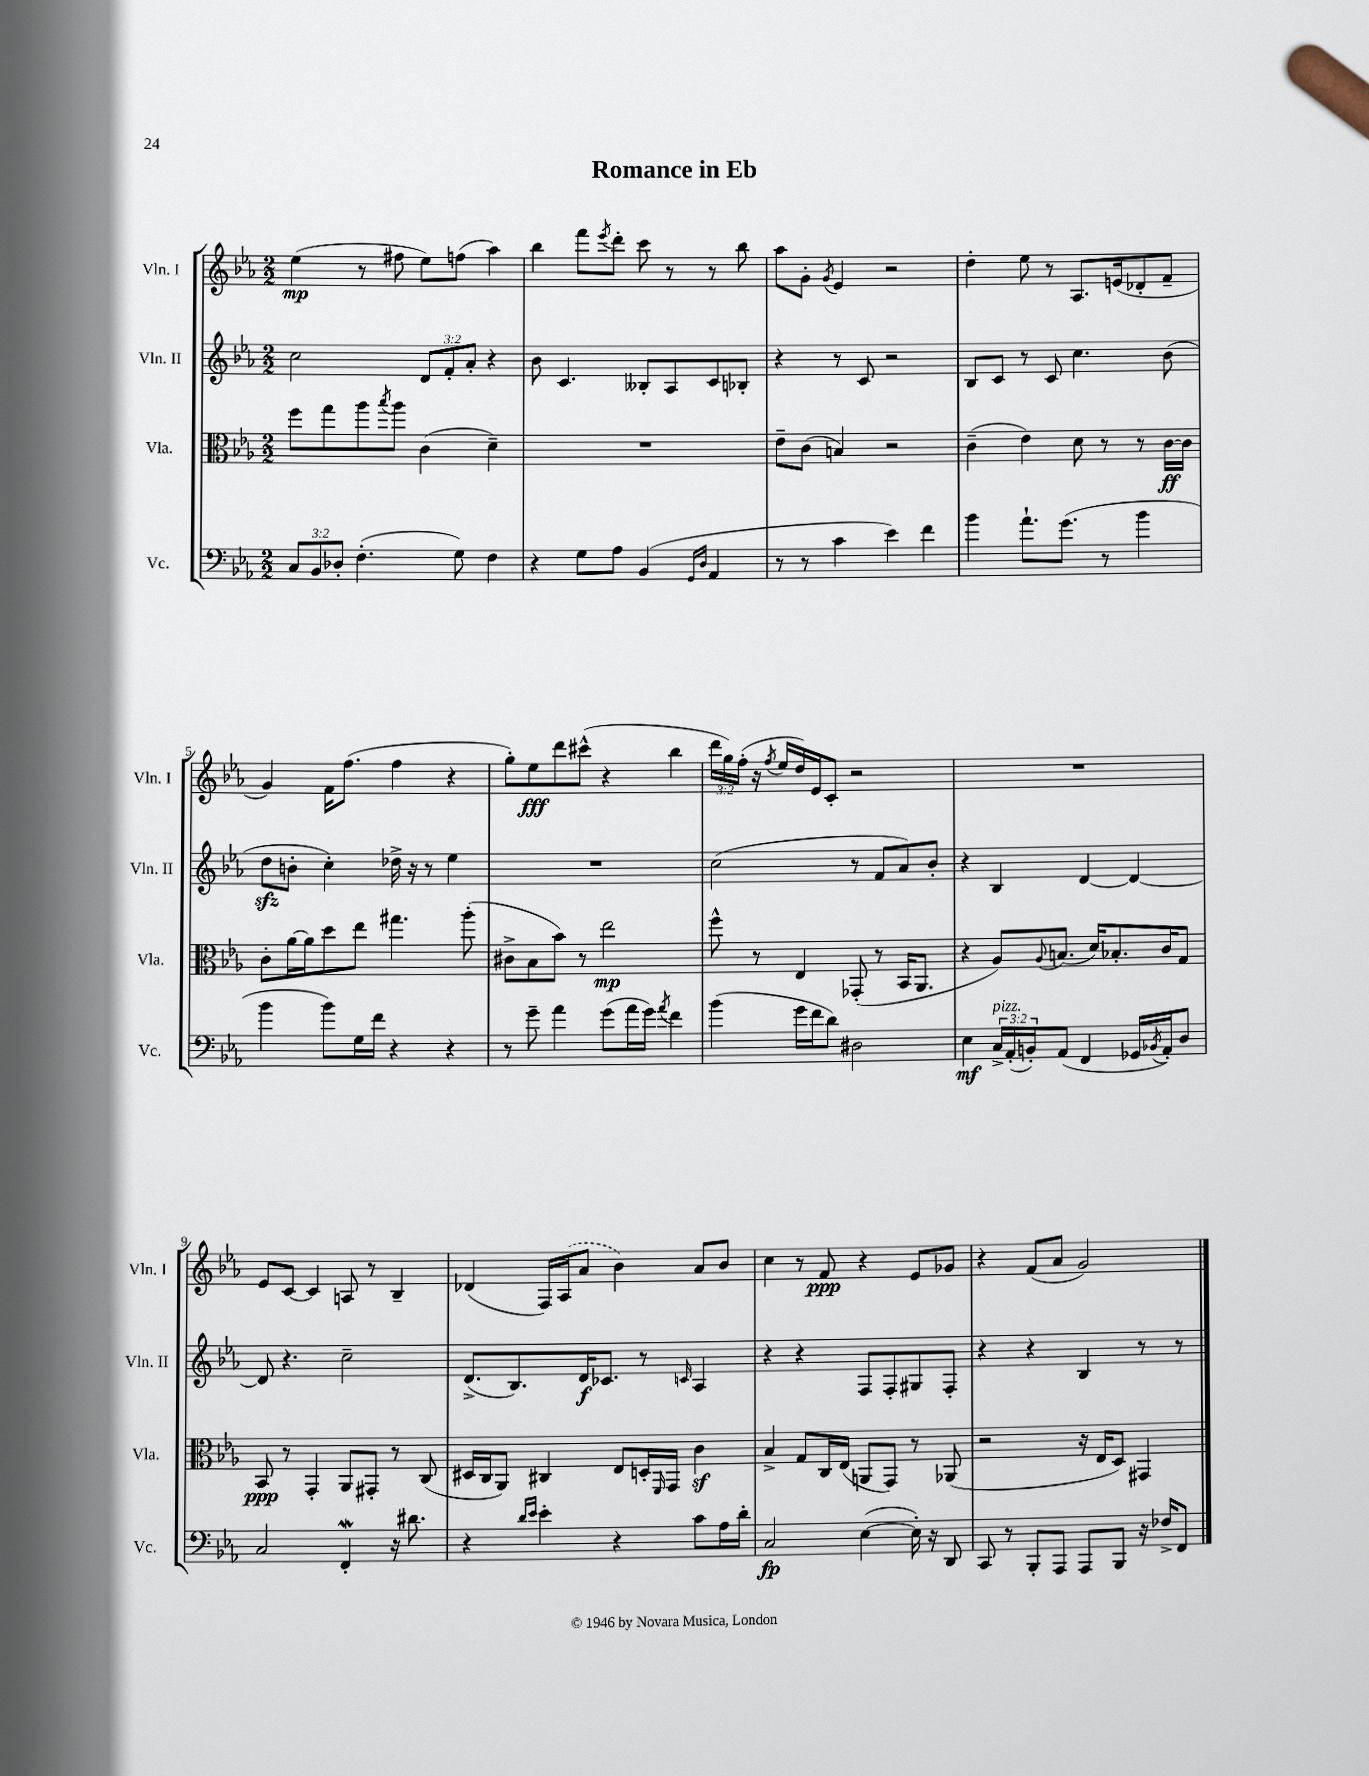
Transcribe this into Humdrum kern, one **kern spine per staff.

**kern	**dynam	**kern	**dynam	**kern	**dynam	**kern	**dynam
*part4	*part4	*part3	*part3	*part2	*part2	*part1	*part1
*staff4	*staff4	*staff3	*staff3	*staff2	*staff2	*staff1	*staff1
*I"Vc.	*	*I"Vla.	*	*I"Vln. II	*	*I"Vln. I	*
*I'Vc.	*	*I'Vla.	*	*I'Vln. II	*	*I'Vln. I	*
*clefF4	*	*clefC3	*	*clefG2	*	*clefG2	*
*k[b-e-a-]	*	*k[b-e-a-]	*	*k[b-e-a-]	*	*k[b-e-a-]	*
*M2/2	*	*M2/2	*	*M2/2	*	*M2/2	*
=1	=1	=1	=1	=1	=1	=1	=1
12C/L	.	8ff\L	.	2cc\	.	(4ee-\	mp
12BB-/	.	.	.	.	.	.	.
.	.	8gg\	.	.	.	.	.
12D-X'/J	.	.	.	.	.	.	.
(4.F'\	.	8aa-\	.	.	.	8r	.
.	.	8qbb-/	.	.	.	.	.
.	.	8aa-\J	.	.	.	8ff#X\	.
.	.	(4c\	.	12d/L	.	8ee-\L)	.
.	.	.	.	12f'/	.	.	.
8G\)	.	.	.	.	.	(8ffn\J	.
.	.	.	.	12a-'/J	.	.	.
4F\	.	4d~\)	.	4r	.	4aa-\)	.
=2	=2	=2	=2	=2	=2	=2	=2
4r	.	1r	.	8b-\	.	4bb-\	.
.	.	.	.	4.c/	.	.	.
8G\L	.	.	.	.	.	8fff\L	.
.	.	.	.	.	.	8qeee-/	.
8A-\J	.	.	.	.	.	8ddd'\J	.
(4BB-/	.	.	.	8B--X'/L	.	8ccc\	.
.	.	.	.	8A-/	.	8r	.
16qqGG/LL	.	.	.	.	.	.	.
16qqD/JJ	.	.	.	.	.	.	.
4AA-/	.	.	.	8c/	.	8r	.
.	.	.	.	8B-X'/J	.	8bb-\	.
=3	=3	=3	=3	=3	=3	=3	=3
8r	.	8e-~\L	.	4r	.	8aa-\L	.
8r	.	(8c\J	.	.	.	8g'\J	.
.	.	.	.	.	.	8qg/	.
4c\	.	4Bn/)	.	8r	.	4e-/	.
.	.	.	.	8c/	.	.	.
4e-\)	.	2r	.	2r	.	2r	.
4f\	.	.	.	.	.	.	.
=4	=4	=4	=4	=4	=4	=4	=4
4b-\	.	(4c~\	.	8B-/L	.	4dd'\	.
.	.	.	.	8c/J	.	.	.
8.a-`\L	.	4e-\)	.	8r	.	8ee-\	.
.	.	.	.	8c/	.	8r	.
(8.g\J	.	.	.	.	.	.	.
.	.	8d\	.	4.cc\	.	8.A-/L	.
8r	.	8r	.	.	.	.	.
.	.	.	.	.	.	(16en/k	.
4b-\	.	8r	.	.	.	8d-X'/	.
.	.	[16c\LL	ff	(8b-\	.	8f~/J	.
.	.	16c\JJ]	.	.	.	.	.
!!LO:LB:g=z
=5	=5	=5	=5	=5	=5	=5	=5
4b-\	.	8c'\L	.	8ddzz\L	.	4g/)	.
.	.	[16a-\L	.	8bn'\J	.	.	.
.	.	16a-\J]	.	.	.	.	.
8b-\L)	.	8dd\	.	4cc'\)	.	16f\KL	.
.	.	.	.	.	.	(8.ff\J	.
16G\L	.	8ee-\J	.	.	.	.	.
16f\JJ	.	.	.	.	.	.	.
4r	.	4.gg#X\	.	16dd-X^\	.	4ff\	.
.	.	.	.	16r	.	.	.
.	.	.	.	8r	.	.	.
4r	.	.	.	4ee-\	.	4r	.
.	.	(8aa-'\	.	.	.	.	.
=6	=6	=6	=6	=6	=6	=6	=6
8r	.	8c#X^\L	.	1r	.	8gg'\L)	.
8g~\	.	8B-\	.	.	.	8ee-\	fff
4a-\	.	8b-\J)	.	.	.	8ddd\	.
.	.	8r	.	.	.	(8ccc#X^^\J	.
(8g\L	.	2ee-\	mp	.	.	4r	.
16a-\L	.	.	.	.	.	.	.
16g\JJ)	.	.	.	.	.	.	.
8qa-/	.	.	.	.	.	.	.
4f\	.	.	.	.	.	4bb-\	.
=7	=7	=7	=7	=7	=7	=7	=7
(4b-\	.	8ff^^\	.	(2cc\	.	24ddd\LL	.
.	.	.	.	.	.	24gg\)	.
.	.	.	.	.	.	(24ff'\JJ	.
.	.	8r	.	.	.	16r	.
.	.	.	.	.	.	8qff/	.
.	.	.	.	.	.	16ee-/LL	.
16g\LL	.	4E-/	.	.	.	16dd/)	.
16f\J	.	.	.	.	.	16e-/J	.
8d\J)	.	.	.	.	.	8c'/J	.
2D#X\	.	(8GG-X'/	.	8r	.	2r	.
.	.	8r	.	8f/L	.	.	.
.	.	16BB-/KL	.	8a-/)	.	.	.
.	.	8.AA-/J	.	.	.	.	.
.	.	.	.	8b-'/J	.	.	.
=8	=8	=8	=8	=8	=8	=8	=8
4E-\	mf	4r	.	4r	.	1r	.
!LO:TX:a:i:t=pizz.	!	!	!	!	!	!	!
24C^/LL	.	8A-/L)	.	4B-/	.	.	.
(24AA-'/	.	.	.	.	.	.	.
24BBn'/J)	.	.	.	.	.	.	.
.	.	8qqA-/	.	.	.	.	.
(8AA-/J	.	(8.Bn/J	.	.	.	.	.
4FF/	.	.	.	[4d/	.	.	.
.	.	16d/KL)	.	.	.	.	.
.	.	8.B-X'/	.	.	.	.	.
16GG-X/LL	.	.	.	4d/_	.	.	.
8qBB-X/	.	.	.	.	.	.	.
16AA-'/J)	.	16c/K	.	.	.	.	.
8D/J	.	8G/J	.	.	.	.	.
!!LO:LB:g=z
=9	=9	=9	=9	=9	=9	=9	=9
2C/	.	8BB-/	ppp	8d/]	.	8e-/L	.
.	.	8r	.	4.r	.	[8c/J	.
.	.	4GG'/	.	.	.	4c/]	.
4FFW'/	.	8AA-/L	.	2cc~\	.	8An/	.
.	.	8GG#X'/J	.	.	.	8r	.
16r	.	8r	.	.	.	4B-~/	.
8.d#X\	.	.	.	.	.	.	.
.	.	(8C/	.	.	.	.	.
=10	=10	=10	=10	=10	=10	=10	=10
4r	.	16D#X/LL	.	(8.d^/L	.	(4d-X/	.
.	.	16C/J	.	.	.	.	.
.	.	8AA-/J)	.	.	.	.	.
.	.	.	.	8.B-/)	.	.	.
16qqd/LL	.	.	.	.	.	.	.
16qqe-/JJ	.	.	.	.	.	.	.
4e-'\	.	4C#X/	.	.	.	16F/LL)	.
.	.	.	.	.	.	(16A-/J	.
.	.	.	.	16d/K	f	8a-/J	.
.	.	.	.	8.c-X/J	.	.	.
4r	.	8E-/L	.	.	.	4b-\)	.
.	.	16Dn'/L	.	8r	.	.	.
.	.	16qqFF/	.	.	.	.	.
.	.	16GG/JJ	.	.	.	.	.
.	.	.	.	16qqcn/	.	.	.
8c\L	.	4cz\	.	4A-/	.	8a-/L	.
16A-\L	.	.	.	.	.	8b-/J	.
16d'\JJ	.	.	.	.	.	.	.
=11	=11	=11	=11	=11	=11	=11	=11
2C/	fp	4B-^/	.	4r	.	4cc\	.
.	.	8G/L	.	4r	.	8r	.
.	.	16C/L	.	.	.	8f/	ppp
.	.	(16E-/JJ	.	.	.	.	.
([4E-\	.	8AAn/L	.	8F/L	.	4r	.
.	.	8GG/J)	.	8F'/	.	.	.
16E-'\])	.	8r	.	8G#X/	.	8e-/L	.
16r	.	.	.	.	.	.	.
8DD/	.	(8AA-X/	.	8F'/J	.	8g-X/J	.
=12	=12	=12	=12	=12	=12	=12	=12
8CC/	.	2r	.	4r	.	4r	.
8r	.	.	.	.	.	.	.
8BBB-'/L	.	.	.	4r	.	(8f/L	.
8AAA-/J	.	.	.	.	.	8a-/J	.
8AAA-/L	.	16r	.	4B-/	.	2g/)	.
.	.	16E-/KL	.	.	.	.	.
8BBB-/J	.	8D/J)	.	.	.	.	.
16r	.	4GG#X/	.	8r	.	.	.
16F-X^/KL	.	.	.	.	.	.	.
8FF/J	.	.	.	8r	.	.	.
==	==	==	==	==	==	==	==
*-	*-	*-	*-	*-	*-	*-	*-
